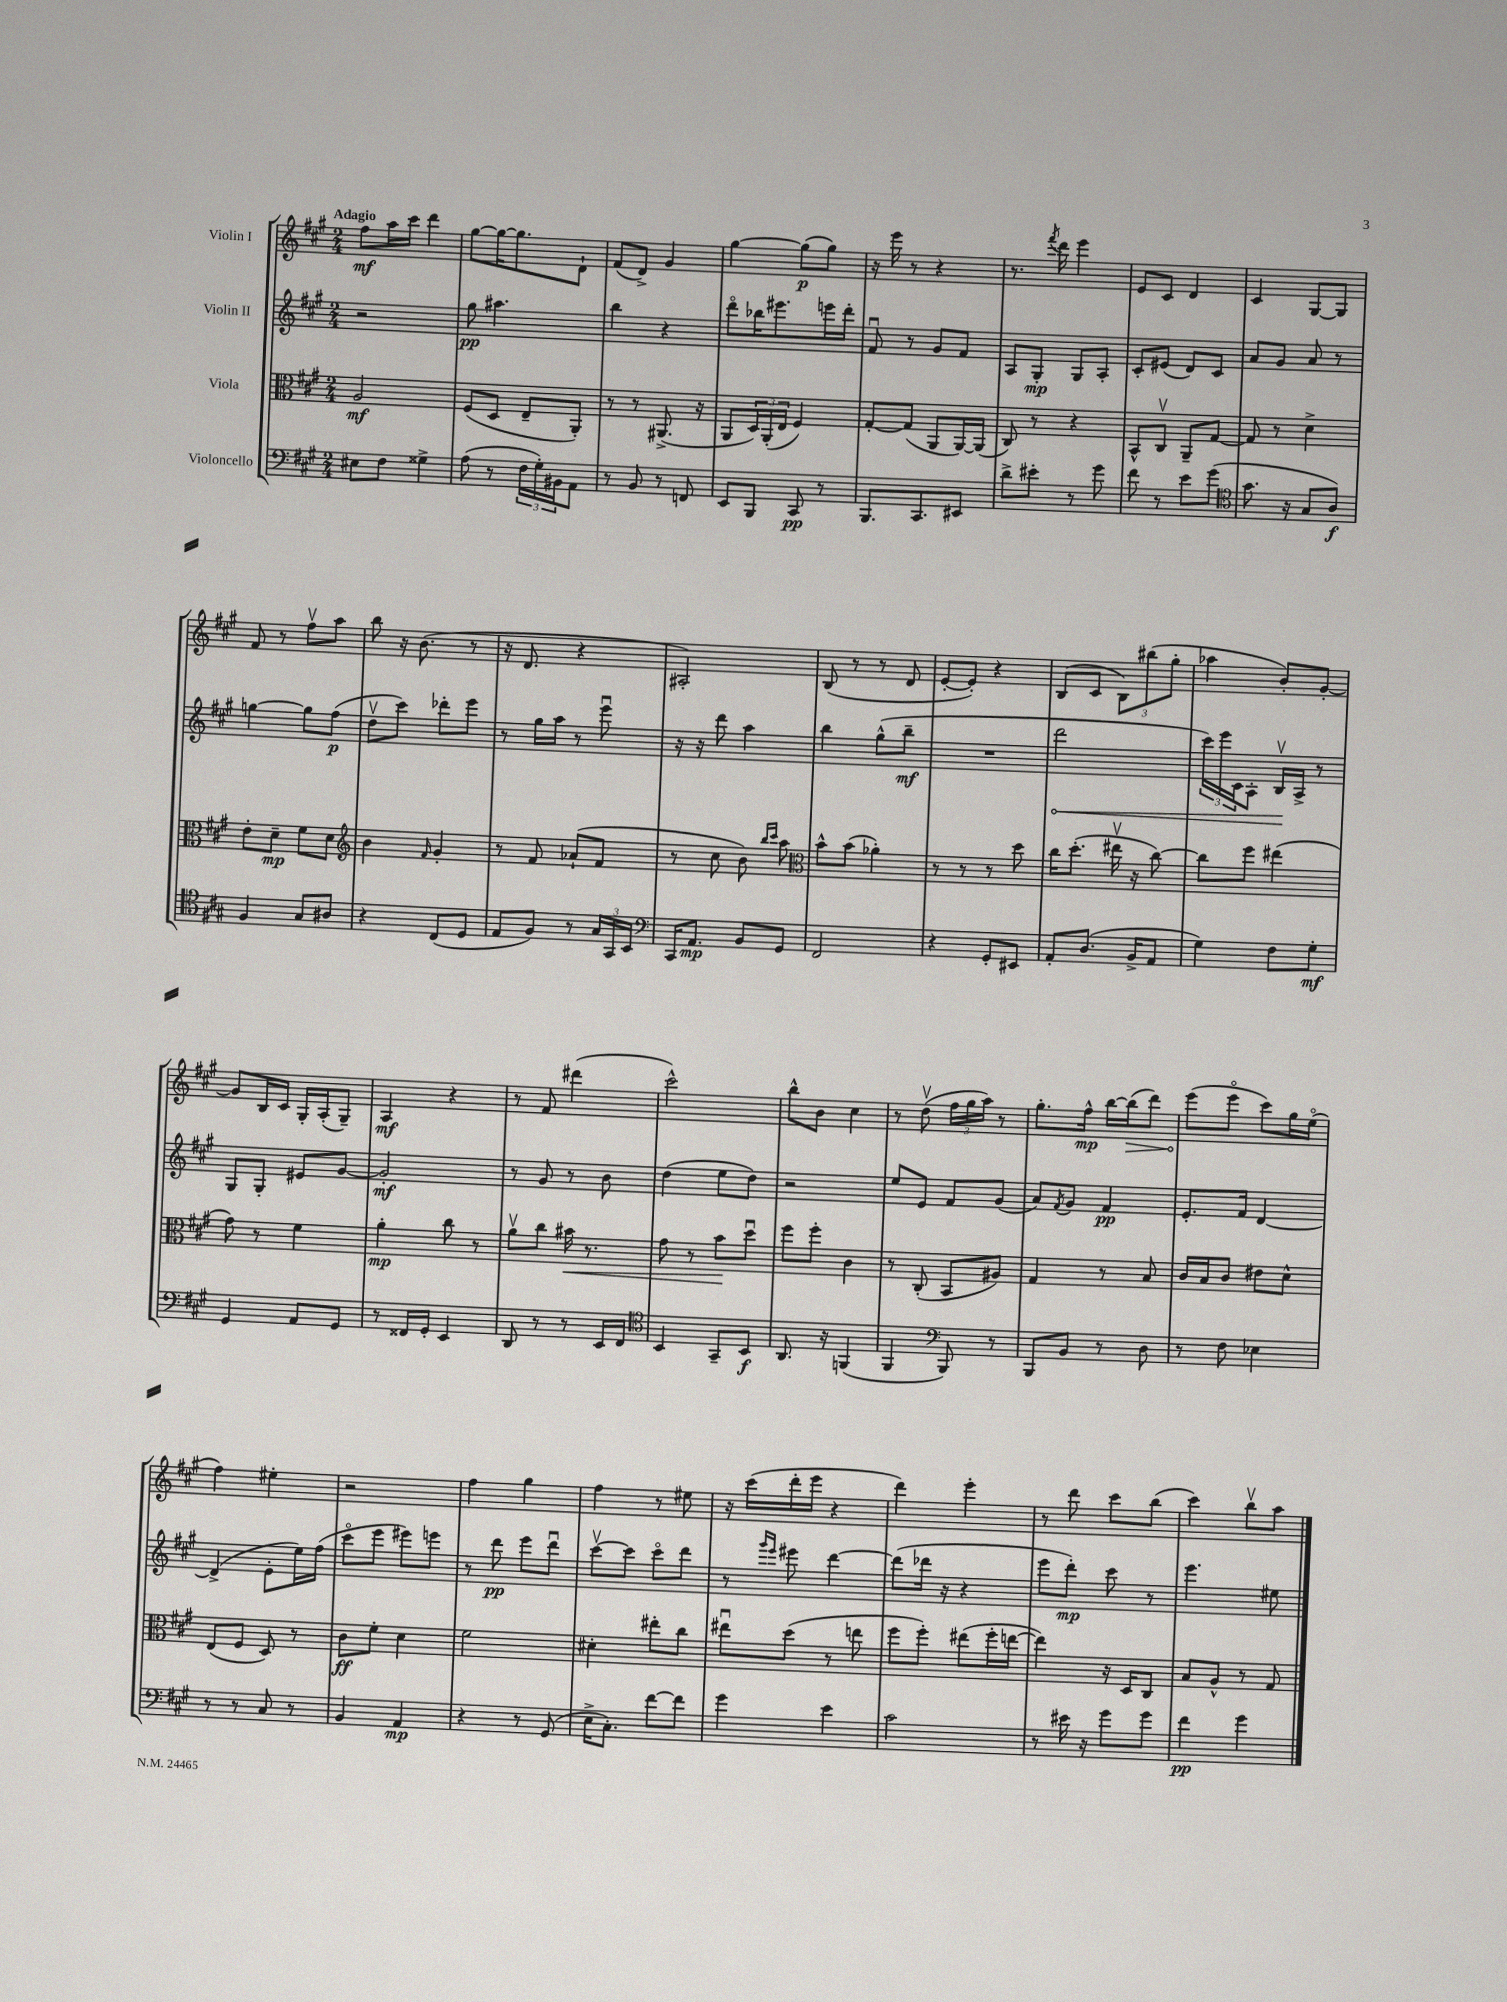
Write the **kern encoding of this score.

**kern	**dynam	**kern	**dynam	**kern	**dynam	**kern	**dynam
*part4	*part4	*part3	*part3	*part2	*part2	*part1	*part1
*staff4	*staff4	*staff3	*staff3	*staff2	*staff2	*staff1	*staff1
*I"Violoncello	*	*I"Viola	*	*I"Violin II	*	*I"Violin I	*
*clefF4	*	*clefC3	*	*clefG2	*	*clefG2	*
*k[f#c#g#]	*	*k[f#c#g#]	*	*k[f#c#g#]	*	*k[f#c#g#]	*
*M2/4	*	*M2/4	*	*M2/4	*	*M2/4	*
=1	=1	=1	=1	=1	=1	=1	=1
!	!	!	!	!	!	!LO:TX:a:B:t=Adagio	!
8E#X\L	.	2A/	mf	2r	.	8ff#\L	mf
8F#\J	.	.	.	.	.	16aa\L	.
.	.	.	.	.	.	16ccc#\JJ	.
4G##X^\	.	.	.	.	.	4ddd\	.
=2	=2	=2	=2	=2	=2	=2	=2
(8A\	.	(8F#/L	.	8gg#\	pp	[8gg#\L	.
8r	.	8D/J	.	4.aa#X\	.	16gg#\K_	.
.	.	.	.	.	.	8.gg#\]	.
24F#\LL	.	8E~/L	.	.	.	.	.
24G#'\)	.	.	.	.	.	.	.
24BB#X\J	.	.	.	.	.	.	.
8AA\J	.	8AA'/J)	.	.	.	8d`\J	.
=3	=3	=3	=3	=3	=3	=3	=3
8r	.	8r	.	4bb\	.	(8f#/L	.
8BB/	.	8r	.	.	.	8d^/J)	.
8r	.	(8.AA#X^/	.	4r	.	4g#/	.
8FFn/	.	.	.	.	.	.	.
.	.	16r	.	.	.	.	.
=4	=4	=4	=4	=4	=4	=4	=4
8EE/L	.	8AA/L	.	8ddd\L	.	[4gg#\	.
8BBB/J	.	24D/L)	.	16bb-X\K	.	.	.
.	.	(24AA'/	.	.	.	.	.
.	.	.	.	8.eee#X\	.	.	.
.	.	24E/JJ	.	.	.	.	.
8CC#/	pp	4F#/)	.	.	.	(8gg#\L]	p
8r	.	.	.	16eeen\L	.	8gg#\J)	.
.	.	.	.	16ddd'\JJ	.	.	.
=5	=5	=5	=5	=5	=5	=5	=5
8.BBB/L	.	[8G#'/L	.	8f#u/	.	16r	.
.	.	.	.	.	.	16eee\	.
.	.	(8G#/J]	.	8r	.	8r	.
8.CC#/	.	.	.	.	.	.	.
.	.	8AA/L	.	8g#/L	.	4r	.
8EE#X/J	.	[16AA/L)	.	8f#/J	.	.	.
.	.	(16AA/JJ]	.	.	.	.	.
=6	=6	=6	=6	=6	=6	=6	=6
8d^\L	.	8C#/)	.	8A/L	.	8.r	.
8e#X'\J	.	8r	.	8G#'/J	mp	.	.
.	.	.	.	.	.	8qfff#/	.
.	.	.	.	.	.	16ddd\	.
8r	.	4r	.	8G#/L	.	4eee\	.
8g#\	.	.	.	8A'/J	.	.	.
=7	=7	=7	=7	=7	=7	=7	=7
8f#\	.	8BB^^/L	.	8c#'/L	.	8e/L	.
8r	.	8C#v/J	.	(8e#X/J	.	8c#/J	.
8e\L	.	8AA~/L	.	8d/L)	.	4d/	.
(8g#\J	.	[8G#/J	.	8c#/J	.	.	.
=8	=8	=8	=8	=8	=8	=8	=8
*clefC4	*	*	*	*	*	*	*
8.g#\	.	8G#/]	.	8a/L	.	4c#/	.
.	.	8r	.	8g#/J	.	.	.
16r	.	.	.	.	.	.	.
8G#/L	.	4d^\	.	8a/	.	[8G#/L	.
8A/J)	f	.	.	8r	.	8G#/J]	.
!!LO:LB:g=z
=9	=9	=9	=9	=9	=9	=9	=9
4F#/	.	8e'\L	.	[4ggn\	.	8f#/	.
.	.	8d~\J	mp	.	.	8r	.
8G#/L	.	8f#\L	.	8gg\L]	.	8ff#v\L	.
8A#X/J	.	8d\J	.	(8ff#\J	p	8aa\J	.
=10	=10	=10	=10	=10	=10	=10	=10
*	*	*clefG2	*	*	*	*	*
4r	.	4b\	.	8ddv\L	.	8bb\	.
.	.	.	.	8ccc#\J)	.	16r	.
.	.	.	.	.	.	(8.b\	.
.	.	16qqf#/	.	.	.	.	.
(8C#/L	.	4g#'/	.	8ddd-X'\L	.	.	.
8D/J	.	.	.	8eee\J	.	8r	.
=11	=11	=11	=11	=11	=11	=11	=11
8E/L	.	8r	.	8r	.	16r	.
.	.	.	.	.	.	8.d/	.
8F#/J)	.	8f#/	.	16gg#\LL	.	.	.
.	.	.	.	16aa\JJ	.	.	.
8r	.	(8a-X`/L	.	8r	.	4r	.
24G#/LL	.	8f#/J	.	8eeeu\	.	.	.
24GG#/	.	.	.	.	.	.	.
24BB/JJ	.	.	.	.	.	.	.
=12	=12	=12	=12	=12	=12	=12	=12
*clefF4	*	*	*	*	*	*	*
16CC#/KL	.	8r	.	16r	.	2A#X'/)	.
8.AA/J	mp	.	.	16r	.	.	.
.	.	8cc#\	.	8ddd\	.	.	.
8BB/L	.	8b\)	.	4aa\	.	.	.
.	.	16qqbb/LL	.	.	.	.	.
.	.	16qqccc#/JJ	.	.	.	.	.
8GG#/J	.	8aa\	.	.	.	.	.
=13	=13	=13	=13	=13	=13	=13	=13
*	*	*clefC3	*	*	*	*	*
2FF#/	.	8b^^\L	.	4bb\	.	(8B/	.
.	.	(8b\J	.	.	.	8r	.
.	.	4a-X'\)	.	(8gg#^^\L	.	8r	.
.	.	.	.	8bb~\J	mf	8d/	.
=14	=14	=14	=14	=14	=14	=14	=14
4r	.	8r	.	2r	.	[8e'/L	.
.	.	8r	.	.	.	8e'/J])	.
8GG#'/L	.	8r	.	.	.	4r	.
8EE#X/J	.	8dd\	.	.	.	.	.
=15	=15	=15	=15	=15	=15	=15	=15
!	!	!	!	!	!LO:HP:b	!	!
8AA'/L	.	16cc#\KL	.	2ddd\	<	(8B/L	.
.	.	(8.dd'\J	.	.	.	.	.
(8.D/J	.	.	.	.	.	8c#/J	.
.	.	16ee#Xv\	.	.	.	12B\L)	.
16BB^/KL	.	16r	.	.	.	.	.
.	.	.	.	.	.	(12bb#X\	.
8AA/J	.	[8cc#\)	.	.	.	.	.
.	.	.	.	.	.	12gg#'\J	.
=16	=16	=16	=16	=16	=16	=16	=16
4G#\)	.	8cc#\L]	.	24ccc#\LL)	.	4aa-X\	.
.	.	.	.	24eee\	.	.	.
.	.	.	.	24c#\J	.	.	.
.	.	8ff#\J	.	8A'\J	.	.	.
8F#\L	.	(4ee#X\	.	16Bv/LL	.	8b'/L)	.
.	.	.	.	16A^/JJ	[	.	.
8G#'\J	mf	.	.	8r	.	[8g#'/J	.
!!LO:LB:g=z
=17	=17	=17	=17	=17	=17	=17	=17
4GG#/	.	8g#\)	.	8G#/L	.	8g#/L]	.
.	.	8r	.	8G#'/J	.	16B/L	.
.	.	.	.	.	.	16c#/JJ	.
8AA/L	.	4f#\	.	8e#X/L	.	16G#'/LL	.
.	.	.	.	.	.	(16A'/J	.
8GG#/J	.	.	.	[8g#/J	.	8G#~/J)	.
=18	=18	=18	=18	=18	=18	=18	=18
8r	.	4a'\	mp	2g#'/]	mf	4A/	mf
16FF##X/LL	.	.	.	.	.	.	.
16GG#'/JJ	.	.	.	.	.	.	.
4EE/	.	8cc#\	.	.	.	4r	.
.	.	8r	.	.	.	.	.
=19	=19	=19	=19	=19	=19	=19	=19
8DD/	.	8av\L	.	8r	.	8r	.
8r	.	8cc#\J	.	8g#/	.	8f#/	.
!	!	!	!LO:HP:b	!	!	!	!
8r	.	16b#X\	<	8r	.	(4ddd#X\	.
.	.	8.r	.	.	.	.	.
16EE/LL	.	.	.	8b\	.	.	.
16FF#/JJ	.	.	.	.	.	.	.
=20	=20	=20	=20	=20	=20	=20	=20
*clefC4	*	*	*	*	*	*	*
4BB/	.	8g#\	.	(4dd\	.	2ccc#^^\)	.
.	.	8r	.	.	.	.	.
8GG#~/L	.	8b\L	.	8ee\L	.	.	.
8BB/J	f	8ddu\J	[	8dd\J)	.	.	.
=21	=21	=21	=21	=21	=21	=21	=21
8.AA/	.	8ff#\L	.	2r	.	8bb^^\L	.
.	.	8ff#'\J	.	.	.	8b\J	.
16r	.	.	.	.	.	.	.
(4FFn/	.	4c#\	.	.	.	4cc#\	.
=22	=22	=22	=22	=22	=22	=22	=22
4FF#/	.	8r	.	8ee/L	.	8r	.
.	.	(8C#'/	.	8e/J	.	(8ddv\	.
*clefF4	*	*	*	*	*	*	*
8BBB/)	.	8BB/L	.	8f#/L	.	24ff#\LL	.
.	.	.	.	.	.	24gg#\	.
.	.	.	.	.	.	24aa\JJ)	.
8r	.	8A#X/J)	.	(8g#/J	.	8r	.
=23	=23	=23	=23	=23	=23	=23	=23
8BBB/L	.	4G#/	.	8a/L)	.	8.gg#'\L	.
.	.	.	.	8qf#/	.	.	.
8BB/J	.	.	.	8g#/J	.	.	.
.	.	.	.	.	.	16ff#^^\Jk	mp
8r	.	8r	.	4f#/	pp	[16bb\LL	.
!	!	!	!	!	!	!	!LO:HP:b
.	.	.	.	.	.	(16bb\J]	>
8D\	.	8B/	.	.	.	8ddd\J)	.
=24	=24	=24	=24	=24	=24	=24	=24
8r	.	16c#/LL	.	8.e'/L	.	(8eee\L	.
.	.	16B/J	.	.	.	.	.
8F#\	.	8c#/J	.	.	.	8eee\J	]
.	.	.	.	16f#/Jk	.	.	.
4E-X\	.	8e#X\L	.	[4d/	.	8ccc#\L)	.
.	.	8d^^\J	.	.	.	16gg#\L	.
.	.	.	.	.	.	(16ee\JJ	.
!!LO:LB:g=z
=25	=25	=25	=25	=25	=25	=25	=25
8r	.	(8E/L	.	(4d^/]	.	4ff#\)	.
8r	.	8F#/J	.	.	.	.	.
8C#/	.	8D/)	.	8e'\L	.	4ee#X'\	.
8r	.	8r	.	16ee\L)	.	.	.
.	.	.	.	(16ff#\JJ	.	.	.
=26	=26	=26	=26	=26	=26	=26	=26
4BB/	.	8c#\L	ff	8ccc#\L	.	2r	.
.	.	8f#'\J	.	8eee\J	.	.	.
4AA/	mp	4d\	.	8eee#X\L)	.	.	.
.	.	.	.	8eeen\J	.	.	.
=27	=27	=27	=27	=27	=27	=27	=27
4r	.	2f#\	.	8r	.	4ff#\	.
.	.	.	.	8ddd\	pp	.	.
8r	.	.	.	8eee\L	.	4gg#\	.
(8GG#/	.	.	.	8dddu\J	.	.	.
=28	=28	=28	=28	=28	=28	=28	=28
16E^\KL	.	4d#X'\	.	[8ccc#v\L	.	4ff#\	.
8.C#'\J)	.	.	.	.	.	.	.
.	.	.	.	8ccc#\J]	.	.	.
[8f#\L	.	8ee#X'\L	.	8ccc#\L	.	8r	.
8f#\J]	.	8cc#\J	.	8ddd\J	.	8ee#X\	.
=29	=29	=29	=29	=29	=29	=29	=29
4g#\	.	8ee#Xu\L	.	8r	.	16r	.
.	.	.	.	.	.	(16ccc#\LL	.
.	.	.	.	16qqggg#/LL	.	.	.
.	.	.	.	16qqeee/JJ	.	.	.
.	.	(8dd\J	.	8eee#X\	.	16ddd'\	.
.	.	.	.	.	.	16eee\JJ	.
4e\	.	8r	.	[4ddd\	.	4r	.
.	.	8een\	.	.	.	.	.
=30	=30	=30	=30	=30	=30	=30	=30
2c#\	.	8ff#\L	.	(8ddd\L]	.	4ddd\)	.
.	.	8ff#'\J)	.	16ddd-X\Jk	.	.	.
.	.	.	.	16r	.	.	.
.	.	(8ee#X\L	.	4r	.	4eee'\	.
.	.	16ff#'\L	.	.	.	.	.
.	.	[16een\JJ	.	.	.	.	.
=31	=31	=31	=31	=31	=31	=31	=31
8r	.	4ee\])	.	8eee\L	.	8r	.
16e#X\	.	.	.	8ddd'\J)	mp	8ddd\	.
16r	.	.	.	.	.	.	.
8g#\L	.	16r	.	8ccc#\	.	8ccc#\L	.
.	.	16D/KL	.	.	.	.	.
8g#\J	.	8C#/J	.	8r	.	(8bb\J	.
=32	=32	=32	=32	=32	=32	=32	=32
4f#\	pp	8B/L	.	4.eee\	.	4ccc#\)	.
.	.	8A^^/J	.	.	.	.	.
4g#\	.	8r	.	.	.	8bbv\L	.
.	.	8G#/	.	8ee#X\	.	8aa\J	.
==	==	==	==	==	==	==	==
*-	*-	*-	*-	*-	*-	*-	*-
